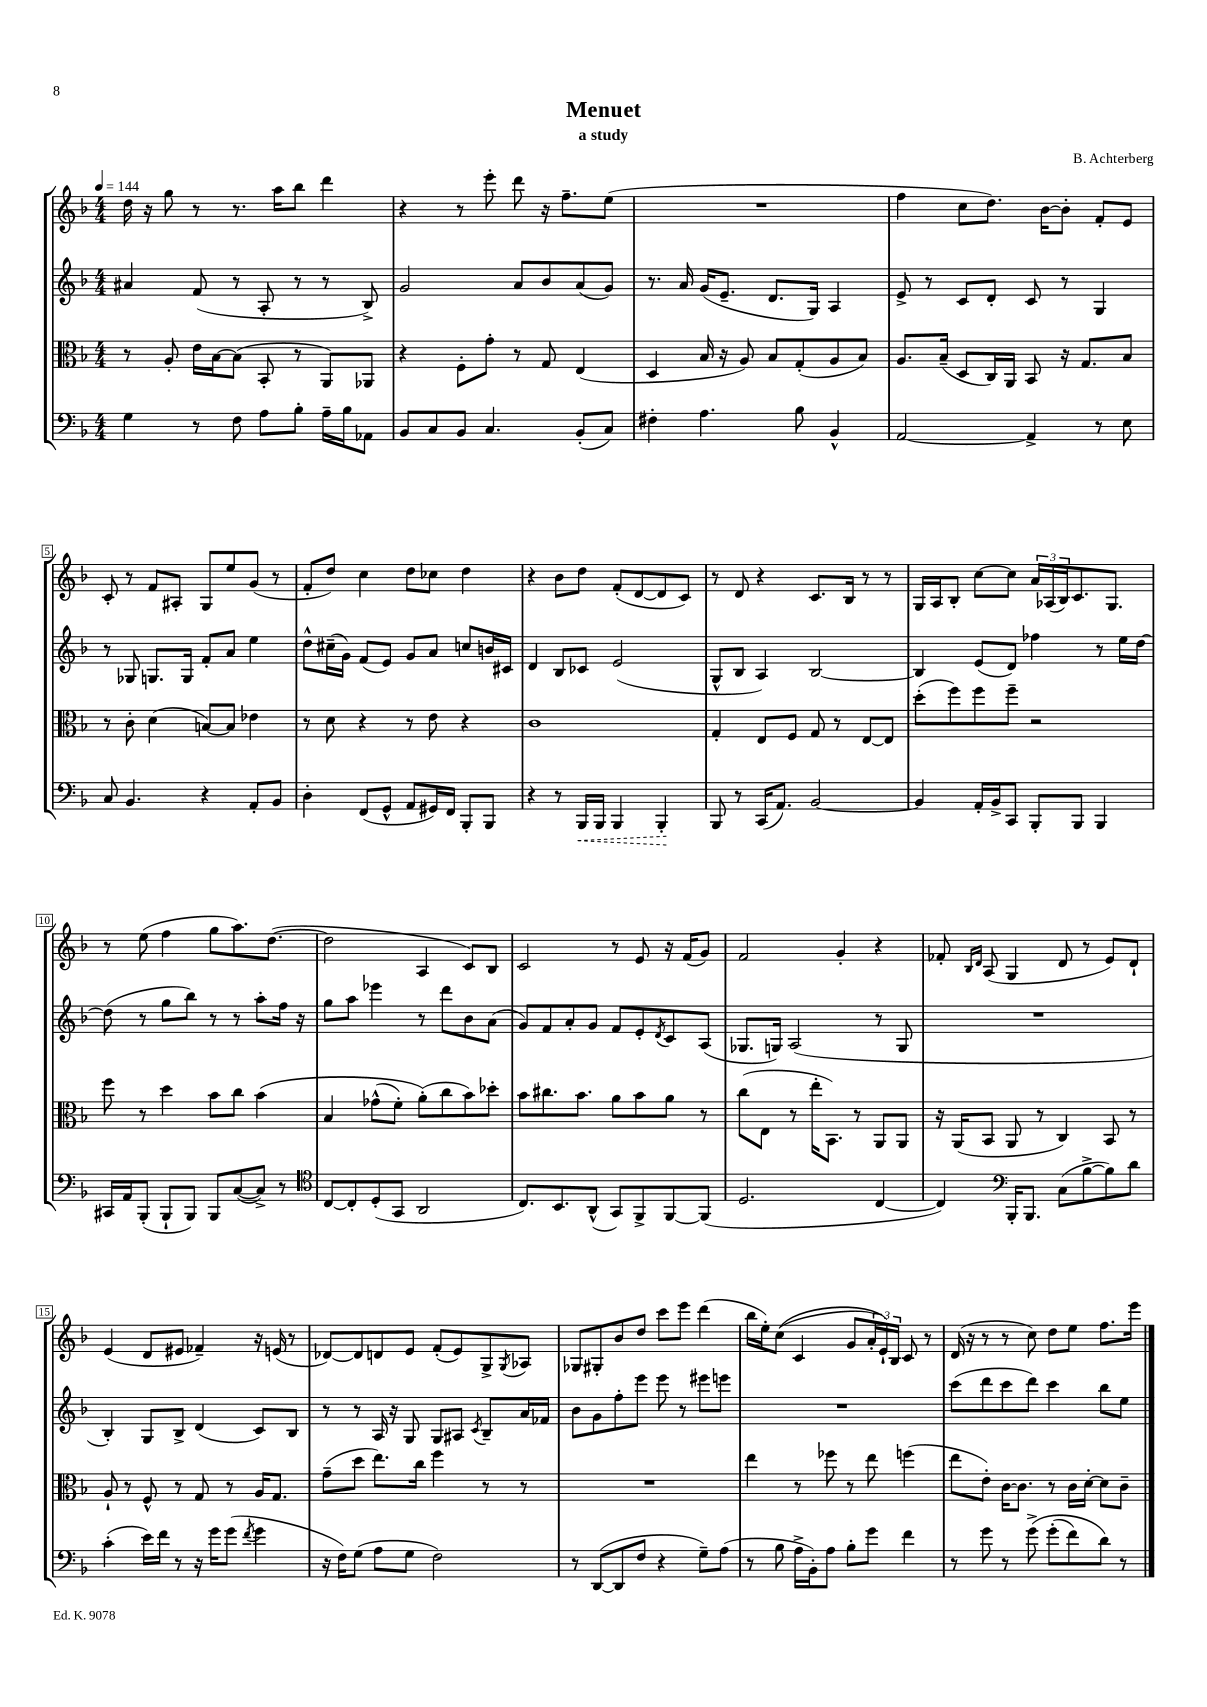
\header { title = "Menuet" composer = "B. Achterberg" subtitle = "a study" }
<<
\new StaffGroup <<
\new Staff = "s0" {
    \clef treble \key f \major \numericTimeSignature \time 4/4 \tempo 4 = 144
    d''16 r16 g''8 r8 r8. a''16 bes''8 d'''4 |
    r4 r8 e'''8-. d'''8 r16 f''8.-- e''8( |
    R1 |
    f''4 c''8 d''8.) bes'16~ bes'8-. f'8-. e'8 |
    c'8-. r8 f'8 ais8-. g8 e''8 g'8( r8 |
    f'8-. d''8) c''4 d''8 ces''8 d''4 |
    r4 bes'8 d''8 f'8-.( d'8~ d'8 c'8) |
    r8 d'8 r4 c'8. bes16 r8 r8 |
    g16 a16 bes8-. c''8~ c''8 \tuplet 3/2 { a'16 aes16( bes16) } c'8. g8. |
    r8 e''8( f''4 g''8 a''8.) d''8.~( |
    d''2 a4 c'8) bes8 |
    c'2 r8 e'8 r16 f'16( g'8) |
    f'2 g'4-. r4 |
    fes'8-. \grace { bes16 d'16 } a8( g4 d'8 r8 e'8) d'8-! |
    e'4( d'8 eis'8 fes'4--) r16 e'16( r8 |
    des'8~) des'8 d'8 e'8 f'8-.( e'8) g8-> \acciaccatura { g8 } aes8 |
    ges8 gis8-. bes'8 d''8 c'''8 e'''8 d'''4( |
    bes''16 e''16-.) c''8(\( c'4 g'8 \tuplet 3/2 { a'16-.) e'16-!\) bes16 } c'8 r8 |
    d'16( r16 r8 r8 c''8) d''8 e''8 f''8. e'''16 \bar "|." |
}
\new Staff = "s1" {
    \clef treble \key f \major \numericTimeSignature \time 4/4
    ais'4 f'8( r8 a8-. r8 r8 bes8->) |
    g'2 a'8 bes'8 a'8( g'8) |
    r8. a'16 g'16( e'8.-- d'8. g16) a4 |
    e'8-> r8 c'8 d'8-. c'8 r8 g4 |
    r8 ges8 g8. g16 f'8-. a'8 e''4 |
    d''8-^ cis''16--( g'16) f'8( e'8) g'8 a'8 c''8 b'16 cis'16 |
    d'4 bes8 ces'8 e'2( |
    g8-^ bes8 a4) bes2~ |
    bes4 e'8( d'8) fes''4 r8 e''16 d''16~ |
    d''8( r8 g''8 bes''8) r8 r8 a''8-. f''16 r16 |
    g''8 a''8 ees'''4 r8 d'''8 bes'8 a'8( |
    g'8) f'8 a'8-. g'8 f'8 e'8-. \acciaccatura { d'8 } c'8 a8( |
    ges8. g16) a2( r8 g8 |
    R1 |
    bes4-.) g8 bes8-> d'4( c'8) bes8 |
    r8 r8 a16 r16 g8 g8 ais8 \acciaccatura { c'8 } bes8-- a'16 fes'16 |
    bes'8 g'8 f''8-. e'''8 e'''8 r8 eis'''8 e'''8 |
    R1 |
    c'''8( d'''8 c'''8 d'''8) c'''4 bes''8 e''8 \bar "|." |
}
\new Staff = "s2" {
    \clef alto \key f \major \numericTimeSignature \time 4/4
    r8 a8-. e'16 bes16~ bes8( bes,8-. r8 a,8) aes,8 |
    r4 f8-. g'8-. r8 g8 e4( |
    d4 bes16 r16 a8) bes8 g8-.( a8 bes8) |
    a8. bes16--( d8 c16) a,16 bes,8 r16 g8. bes8 |
    r8 c'8-. d'4( b8~) b8 ees'4 |
    r8 d'8 r4 r8 e'8 r4 |
    c'1 |
    g4-. e8 f8 g8 r8 e8~ e8 |
    d''8-.( f''8) f''8 f''8-- r2 |
    f''8 r8 d''4 bes'8 c''8 bes'4\( |
    bes4 ges'8-^( f'8-.) a'8-.(\) c''8 bes'8) des''8-. |
    bes'8 cis''8. bes'8. a'8 bes'8 a'8 r8 |
    c''8( e8 r8 e''16-. bes,8.) r8 a,8 a,8 |
    r16 a,16( bes,8 a,8 r8 c4) bes,8 r8 |
    a8-! r8 f8-^ r8 g8 r8 a16 g8. |
    g'8--( d''8 e''8.) c''16 f''4 r8 r8 |
    R1 |
    e''4 r8 fes''8 r8 e''8 f''4( |
    e''8 e'8-.) c'16~ c'8. r8 c'16 d'16~-. d'8 c'8-- \bar "|." |
}
\new Staff = "s3" {
    \clef bass \key f \major \numericTimeSignature \time 4/4
    g4 r8 f8 a8 bes8-. a16-- bes16 aes,8 |
    bes,8 c8 bes,8 c4. bes,8-.( c8) |
    fis4-. a4. bes8 bes,4-^ |
    a,2~ a,4-> r8 e8 |
    c8 bes,4. r4 a,8-. bes,8 |
    d4-. f,8( g,8-^ a,8 gis,16) f,16 bes,,8-. bes,,8 |
    r4 r8 \once \override Hairpin.style = #'dashed-line bes,,16\< bes,,16 bes,,4 bes,,4-.\! |
    bes,,8 r8 c,16( a,8.) bes,2~ |
    bes,4 a,16-. bes,16-> c,8 bes,,8-. bes,,8 bes,,4 |
    cis,16 a,16 bes,,8-.( bes,,8-! bes,,8) bes,,8 c8~( c8->) r8 |
    \clef tenor c8~ c8-. d8-.( g,8 a,2 |
    c8.) bes,8. a,8-^( g,8) f,8-> f,8~ f,8( |
    d2. c4~ |
    c4) \clef bass bes,,16-. bes,,8. c8( bes8~-> bes8) d'8 |
    c'4-.( e'16) f'16 r8 r16 g'16 g'8( \acciaccatura { f'8 } g'4 |
    r16 f16) g8( a8 g8 f2) |
    r8 d,8~( d,8 f8 r4 g8--) a8( |
    r8 bes8 a16-> bes,16-.) a8 bes8-. g'8 f'4 |
    r8 g'8 r8 g'8->\( g'8-.( f'8) d'8\) r8 \bar "|." |
}
>>
>>
\layout { \context { \Score \override BarNumber.stencil = #(make-stencil-boxer 0.1 0.3 ly:text-interface::print) } }
